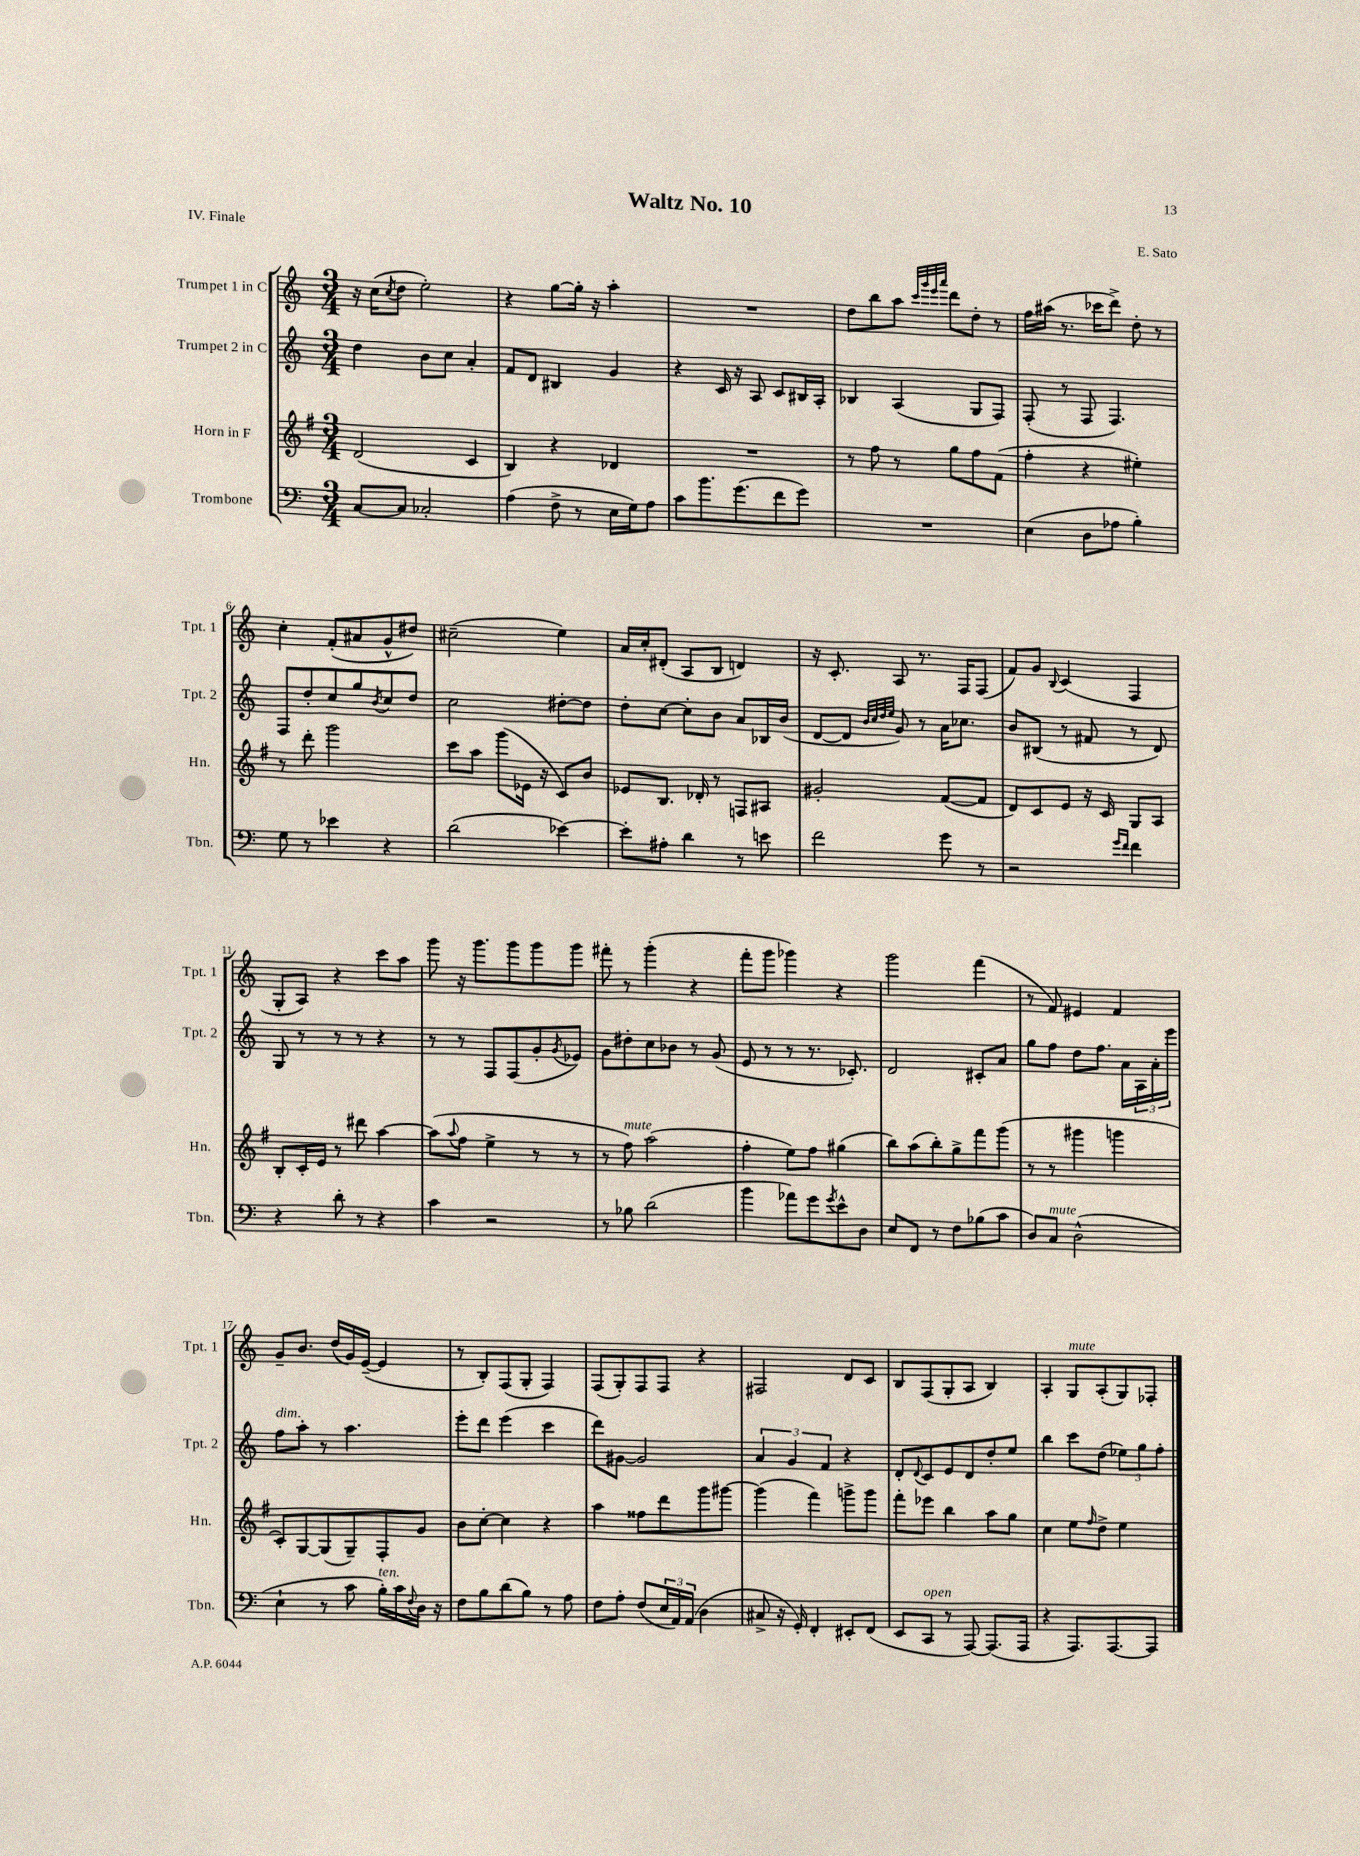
\header { title = "Waltz No. 10" composer = "E. Sato" piece = "IV. Finale" }
<<
\new StaffGroup <<
\new Staff = "s0" \with { instrumentName = "Trumpet 1 in C" shortInstrumentName = "Tpt. 1" } {
    \clef treble \key c \major \numericTimeSignature \time 3/4
    r16 c''16( \acciaccatura { c''8 } d''8 e''2-.) |
    r4 g''8~ g''16-. r16 a''4-. |
    R2. |
    d''8 b''8 a''8 \grace { c'''32 g'''32 e'''32 a'''32 } d'''8 d''8-. r8 |
    f''16 ais''16( r8. ces'''16 d'''8->) d''8-. r8 |
    c''4-. f'8-.( ais'8 g'8-^ dis''8) |
    cis''2--( e''4) |
    a'16 c''16-. dis'8-.( a8 b8 d'4) |
    r16 c'8.-. a8 r8. f16 f8( |
    f'8) g'8 \appoggiatura { b8 } c'4( f4 |
    g8-. a8) r4 c'''8 a''8 |
    g'''8 r16 g'''8. g'''8 g'''8 g'''8 |
    fis'''8-. r8 g'''4-.( r4 |
    f'''8-. g'''8 ges'''4) r4 |
    g'''2 f'''4( |
    r8 f'8) eis'4 f'4 |
    g'8-- b'8. d''16( g'16) e'16~--( e'4 |
    r8 b8-.) f8( g8-. f4) |
    f8( g8-.) f8 f8 r4 |
    fis2 d'8 c'8 |
    b8 f8( g8-. a8 b4) |
    a4-. g8^\markup { \italic "mute" } a8-.( g8) fes8-. \bar "|." |
}
\new Staff = "s1" \with { instrumentName = "Trumpet 2 in C" shortInstrumentName = "Tpt. 2" } {
    \clef treble \key c \major \numericTimeSignature \time 3/4
    d''4 b'8 c''8 a'4-. |
    f'8 d'8 bis4 g'4 |
    r4 c'16 r16 a8 c'8 bis16 a16-. |
    bes4 a4( g8 f8) |
    f8-.( r8 f8 f4.) |
    f8 d''8-. c''8 g''8 \acciaccatura { b'8 } c''8 d''8 |
    c''2 dis''8~-. dis''8 |
    d''8-. c''8~ c''8-. b'8 a'8 bes16 b'16( |
    d'8~ d'8 \grace { b'32 c''32 d''32 e''32 } g'8) r8 a'16 ces''8. |
    b'8 bis8( r8 fis'8 r8 d'8) |
    g8 r8 r8 r8 r4 |
    r8 r8 f8 f8( g'8-. \acciaccatura { g'8 } ees'8) |
    g'8 dis''8-. c''8 bes'8 r8 g'8( |
    e'8 r8 r8 r8. ces'8.-.) |
    d'2 cis'8-. a'8 |
    g''8 f''8 d''8 f''8. a'16 \tuplet 3/2 { a16 a'16-. e'''16 } |
    f''8^\markup { \italic "dim." } a''8-. r8 a''4. |
    e'''8-. d'''8 e'''4( c'''4 |
    d'''8) gis'8~ gis'2 |
    \tuplet 3/2 { a'4 g'4 f'4 } r4 |
    d'8-. \appoggiatura { d'8 } c'8 e'8 d'8 d''8-. e''8 |
    b''4 c'''8 d''8( \tuplet 3/2 { ees''8) g''8 f''8-. } \bar "|." |
}
\new Staff = "s2" \with { instrumentName = "Horn in F" shortInstrumentName = "Hn." } {
    \clef treble \key g \major \numericTimeSignature \time 3/4
    d'2( c'4 |
    b4) r4 des'4 |
    R2. |
    r8 fis''8 r8 g''8 fis''8 fis'8( |
    fis''4-. r4 eis''4-.) |
    r8 d'''8-. g'''2 |
    c'''8 a''8 g'''8( ees'16 r16 c'8) b'8 |
    ees'8 b8. des'16-. r8 f8 ais8 |
    gis'2-. fis'8~( fis'8 |
    d'8) c'8 e'8 r16 c'16 g8 a8 |
    b8-. c'16-. e'16 r8 dis'''8 a''4~ |
    a''8( \appoggiatura { a''8 } fis''8 e''4-> r8 r8 |
    r8 fis''8^\markup { \italic "mute" }) a''2( |
    fis''4-. e''8) fis''8 gis''4( |
    b''8) a''8( b''8-.) g''8-> fis'''8 g'''8( |
    r8 r8 gis'''4 g'''4 |
    c'8-.) g8~ g8( g8--) fis8-. g'8 |
    b'8 c''8~-. c''4 r4 |
    a''4 fisis''8 d'''8 g'''8 gis'''8~ |
    gis'''4( fis'''4) g'''8-> g'''8 |
    fis'''8-. ees'''8 b''4 a''8 g''8 |
    c''4 e''8 \grace { fis''16 } d''8-> e''4 \bar "|." |
}
\new Staff = "s3" \with { instrumentName = "Trombone" shortInstrumentName = "Tbn." } {
    \clef bass \key c \major \numericTimeSignature \time 3/4
    c8~ c8 ces2-. |
    a4( f8-> r8 e16 g16) a8 |
    c'8 b'8. g'8.( f'8 g'8) |
    R2. |
    e4( d8 aes8 b4-.) |
    g8 r8 ees'4 r4 |
    d'2( ees'4~) |
    ees'8-. ais8-. d'4 r8 e'8 |
    f'2 g'8 r8 |
    r2 \grace { g'16 f'16 } f'4 |
    r4 d'8-. r8 r4 |
    c'4 r2 |
    r8 bes8 d'2( |
    b'4 aes'8) g'8 \acciaccatura { g'8 } e'8-^ d8 |
    e8 f,8 r8 f8 bes8( c'8 |
    d8) c8^\markup { \italic "mute" } d2-^( |
    e4-! r8 c'8 b16-.^\markup { \italic "ten." }) c'16 \appoggiatura { f8 } d16 r16 |
    f8 b8 d'8( b8) r8 a8 |
    f8 a8-. f8( \tuplet 3/2 { e16 a,16) a,16( } d4 |
    cis8-> r16 g,16-.) f,4-. eis,8-. f,8( |
    e,8 c,8^\markup { \italic "open" } r8 a,,8~) a,,8.( a,,16 |
    r4 a,,8.) a,,8.~ a,,8 \bar "|." |
}
>>
>>
